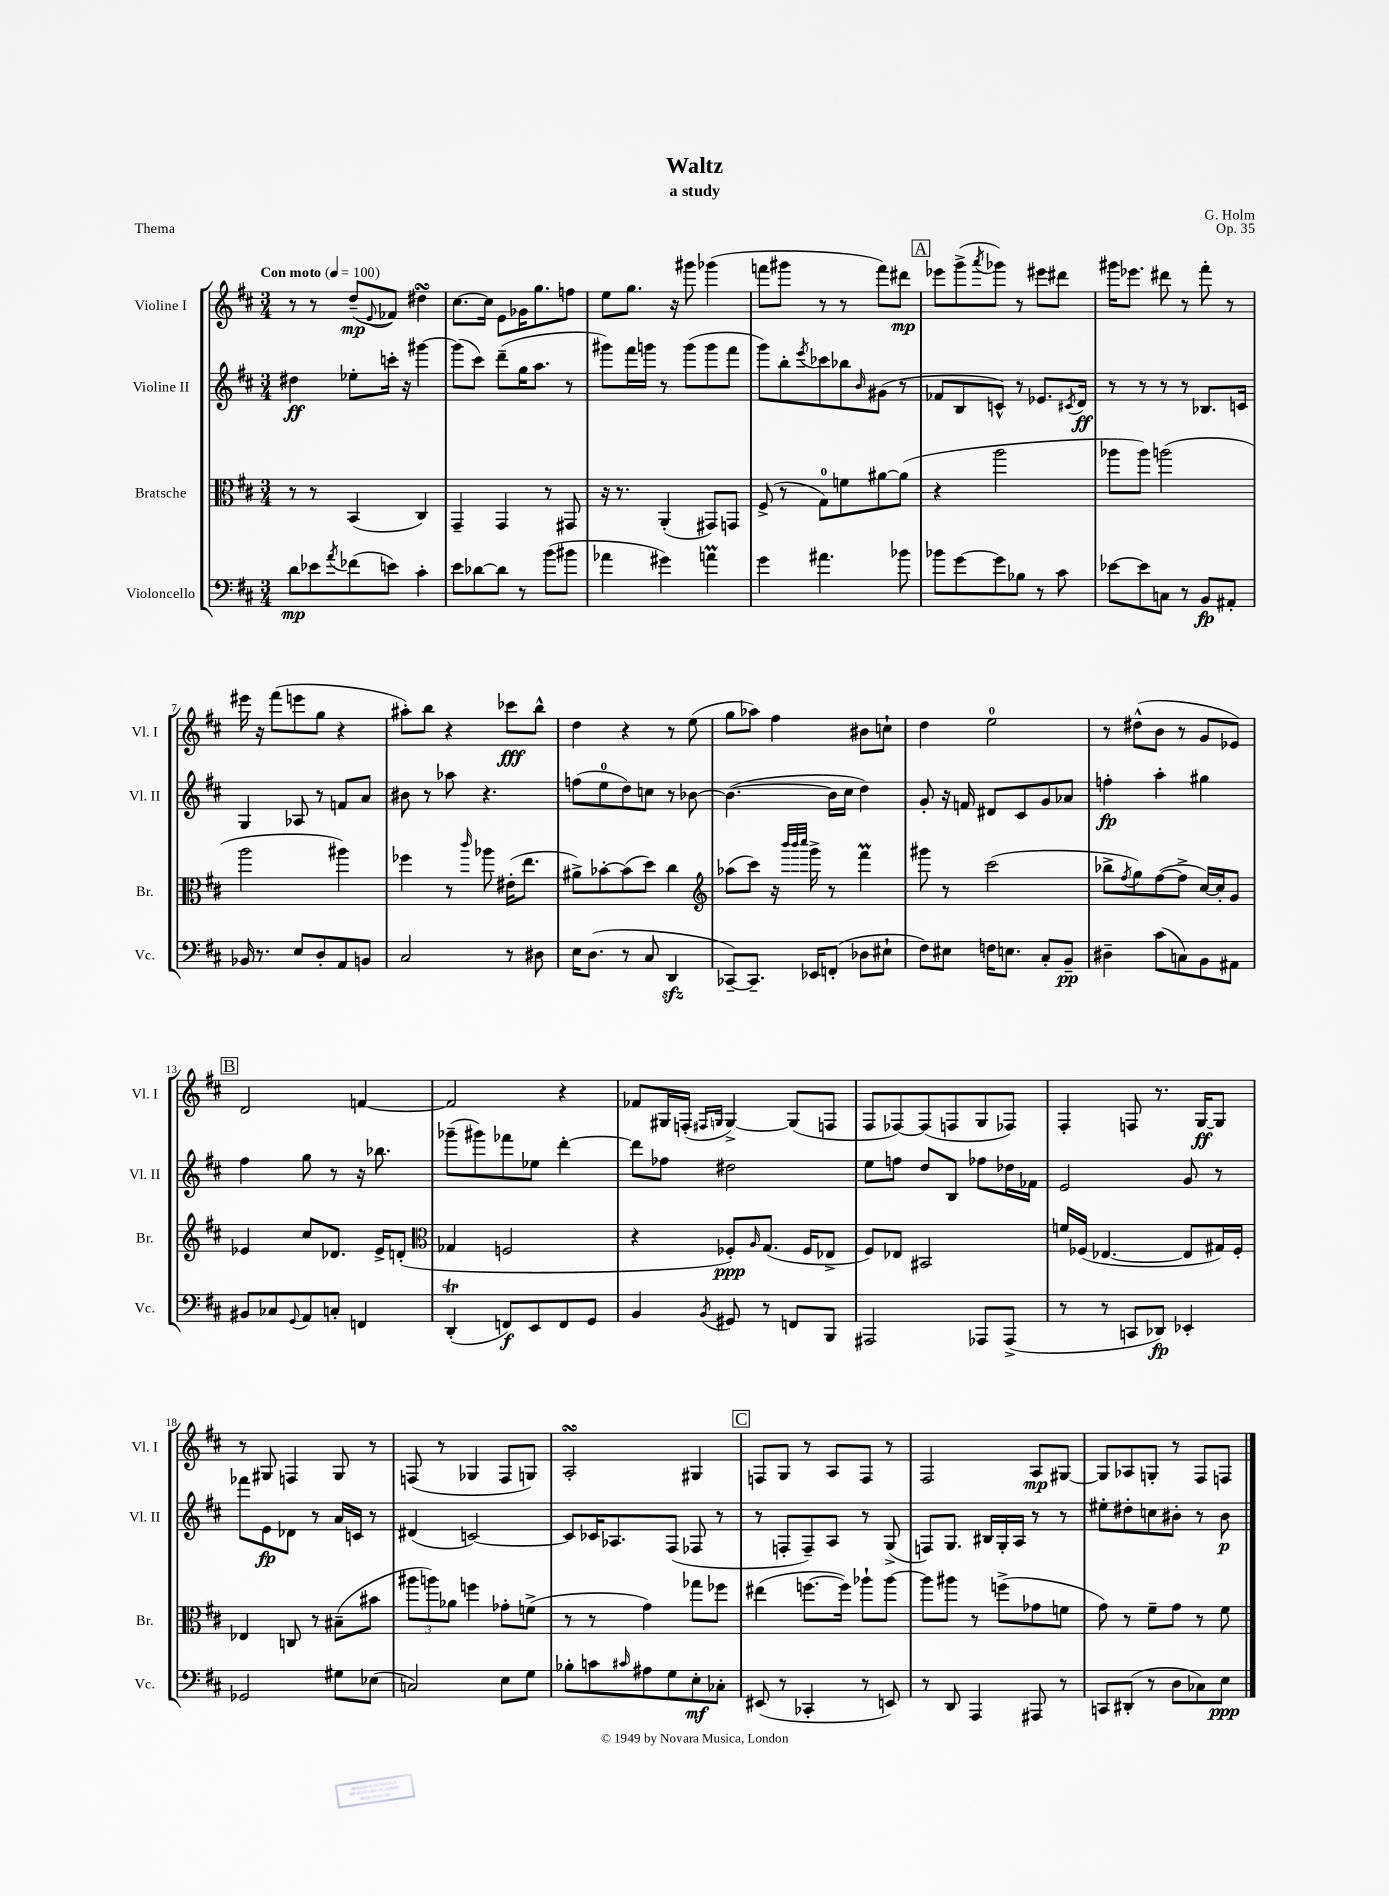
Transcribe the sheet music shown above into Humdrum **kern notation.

**kern	**dynam	**kern	**dynam	**kern	**dynam	**kern	**dynam
*part4	*part4	*part3	*part3	*part2	*part2	*part1	*part1
*staff4	*staff4	*staff3	*staff3	*staff2	*staff2	*staff1	*staff1
*I"Violoncello	*	*I"Bratsche	*	*I"Violine II	*	*I"Violine I	*
*I'Vc.	*	*I'Br.	*	*I'Vl. II	*	*I'Vl. I	*
*clefF4	*	*clefC3	*	*clefG2	*	*clefG2	*
*k[f#c#]	*	*k[f#c#]	*	*k[f#c#]	*	*k[f#c#]	*
*M3/4	*	*M3/4	*	*M3/4	*	*M3/4	*
*MM100	*	*MM100	*	*MM100	*	*MM100	*
=1	=1	=1	=1	=1	=1	=1	=1
!	!	!	!	!	!	!LO:TX:a:B:t=Con moto	!
8d\L	mp	8r	.	4dd#X\	ff	8r	.
8e-X\	.	8r	.	.	.	8r	.
8qa/	.	.	.	.	.	.	.
(8f-X\	.	(4BB/	.	8ee-X'\L	.	(8dd~/L	mp
.	.	.	.	.	.	8qqe/	.
8en\J)	.	.	.	16cccn'\Jk	.	8f-X/J)	.
.	.	.	.	16r	.	.	.
4c#'\	.	4C#/)	.	[4ggg#X\	.	4dd#XsSsS\	.
=2	=2	=2	=2	=2	=2	=2	=2
8e\L	.	4GG~/	.	(8ggg#\L]	.	[8.cc#\L	.
[8d-X\	.	.	.	8ccc#\J)	.	.	.
.	.	.	.	.	.	16cc#\Jk]	.
8d-\J]	.	4GG/	.	(8ddd~\L	.	8e\L	.
8r	.	.	.	16gg\K	.	16g-X\K	.
.	.	.	.	8.aa\J	.	8.gg\	.
(8b\L	.	8r	.	.	.	.	.
8b#X\J	.	8GG#X/	.	8r	.	8ffn\J	.
=3	=3	=3	=3	=3	=3	=3	=3
4a-X\	.	16r	.	8ggg#X\L)	.	8ee\L	.
.	.	8.r	.	.	.	.	.
.	.	.	.	16fff#\L	.	8.gg\J	.
.	.	.	.	16gggn\JJ	.	.	.
4g#X\)	.	(4AA'/	.	8r	.	.	.
.	.	.	.	.	.	16r	.
.	.	.	.	(8ggg\L	.	8ggg#X\	.
4anM\	.	8GG#X/L)	.	8ggg\	.	(4ggg-X\	.
.	.	8GGn/J	.	8fff#\J	.	.	.
=4	=4	=4	=4	=4	=4	=4	=4
4g\	.	(8F#^/	.	8ggg\L)	.	8fffn\L	.
.	.	8r	.	8bb'\	.	8ggg#X\J	.
.	.	.	.	8qeee/	.	.	.
4.a#X\	.	8G\L)	.	8ccc-X\	.	8r	.
.	.	8fn\	.	8bb-X\	.	8r	.
.	.	.	.	16qqb/	.	.	.
.	.	[8a#X\	.	(8g#X\J	.	8fff\L)	.
8b-X\	.	(8a#\J]	.	8r	.	8ddd#X\J	mp
!!LO:REH:place=s1:t=A
=5	=5	=5	=5	=5	=5	=5	=5
8b-X\L	.	4r	.	8f-X/L	.	8eee-X\L	.
[8g\	.	.	.	8B/	.	(8ggg^\	.
.	.	.	.	.	.	8qaaa/	.
8g\]	.	2aa\	.	8cn^^/J)	.	8ggg-X\J)	.
8B-X\J	.	.	.	8r	.	8r	.
8r	.	.	.	8.e-X/L	.	8eee#X\L	.
8c#\	.	.	.	.	.	8ddd#X\J	.
.	.	.	.	8qc#X/	.	.	.
.	.	.	.	16d/Jk	ff	.	.
=6	=6	=6	=6	=6	=6	=6	=6
[8e-X\L	.	8aa-X\L	.	8r	.	16ggg#X\KL	.
.	.	.	.	.	.	8.eee-X\J	.
8e-\]	.	8aa-\J)	.	8r	.	.	.
8Cn\J	.	(2aan\	.	8r	.	8ddd#X\	.
8r	.	.	.	8r	.	8r	.
8BB/L	fp	.	.	8.B-X/L	.	8fff#'\	.
8AA#X'/J	.	.	.	.	.	8r	.
.	.	.	.	16cn/Jk	.	.	.
!!LO:LB:g=z
=7	=7	=7	=7	=7	=7	=7	=7
16BB-X/	.	2aa\	.	4G/	.	16eee#X\	.
8.r	.	.	.	.	.	16r	.
.	.	.	.	.	.	(8fff#\L	.
8E/L	.	.	.	8A-X/	.	8eeen\	.
8D'/	.	.	.	8r	.	8gg\J	.
8AA/	.	4aa#X\)	.	8fn/L	.	4r	.
8BBn/J	.	.	.	8a/J	.	.	.
=8	=8	=8	=8	=8	=8	=8	=8
2C#/	.	4ff-X\	.	8b#X\	.	8aa#X'\L)	.
.	.	.	.	8r	.	8bb\J	.
.	.	8r	.	8aa-X\	.	4r	.
.	.	16qqccc#/	.	.	.	.	.
.	.	8aa-X\	.	4.r	.	.	.
8r	.	(16e#X'\KL	.	.	.	8ccc-X\L	fff
.	.	8.ee\J	.	.	.	.	.
8D#X\	.	.	.	.	.	8bb^^\J	.
=9	=9	=9	=9	=9	=9	=9	=9
16E\KL	.	8a#X^\L)	.	(8ffn\L	.	4dd\	.
(8.D\J	.	.	.	.	.	.	.
.	.	[8b-X'\	.	8ee\	.	.	.
8r	.	(8b-\]	.	8dd\)	.	4r	.
8C#/	.	8dd\J)	.	8ccn\J	.	.	.
4DDzz/	.	4cc#\	.	8r	.	8r	.
.	.	.	.	[8b-X\	.	(8ee\	.
=10	=10	=10	=10	=10	=10	=10	=10
*	*	*clefG2	*	*	*	*	*
[8CC-X~/L)	.	(8aa-X\L	.	(4.b-\_	.	8gg\L	.
8.CC-~/J]	.	8ccc#\J)	.	.	.	8aa-X\J)	.
.	.	16r	.	.	.	4ff#\	.
.	.	32qqbbb/LLL	.	.	.	.	.
.	.	32qqbbb/	.	.	.	.	.
.	.	32qqcccc#/JJJ	.	.	.	.	.
16EE-X/KL	.	16ggg^\	.	.	.	.	.
(8FFn'/J	.	8r	.	16b-\LL]	.	.	.
.	.	.	.	16cc#\JJ	.	.	.
8D-X\L	.	4fff#m\	.	4dd\)	.	8b#X\L	.
8E#X`\J	.	.	.	.	.	8ccn`\J	.
=11	=11	=11	=11	=11	=11	=11	=11
8F#\L)	.	8ggg#X\	.	8g'/	.	4dd\	.
8E#X\J	.	8r	.	16r	.	.	.
.	.	.	.	16fn/	.	.	.
16Fn\KL	.	(2ccc#\	.	8d#X/L	.	2ee\	.
8.En\J	.	.	.	.	.	.	.
.	.	.	.	8c#/	.	.	.
8C#'/L	.	.	.	8g/	.	.	.
8BB~/J	pp	.	.	8a-X/J	.	.	.
=12	=12	=12	=12	=12	=12	=12	=12
4D#X~\	.	8bb-X^\L	.	4ffn'\	fp	8r	.
.	.	8qff#/	.	.	.	.	.
.	.	8gg\)	.	.	.	(8dd#X^^\L	.
(8c#\L	.	([8ff#\	.	4aa'\	.	8b\J	.
8Cn\)	.	8ff#^\J]	.	.	.	8r	.
8BB\	.	[16cc#/LL)	.	4gg#X\	.	8g/L	.
.	.	16cc#'/J]	.	.	.	.	.
8AA#X\J	.	8g/J	.	.	.	8e-X/J)	.
!!LO:LB:g=z
!!LO:REH:place=s1:t=B
=13	=13	=13	=13	=13	=13	=13	=13
8BB#X/L	.	4e-X/	.	4ff#\	.	2d/	.
8C-X/	.	.	.	.	.	.	.
8qqGG/	.	.	.	.	.	.	.
8AA/	.	8cc#/L	.	8gg\	.	.	.
8Cn'/J	.	8.d-X/J	.	8r	.	.	.
4FFn/	.	.	.	16r	.	[4fn/	.
.	.	16e-^/KL	.	8.bb-X\	.	.	.
.	.	(8dn'/J	.	.	.	.	.
=14	=14	=14	=14	=14	=14	=14	=14
*	*	*clefC3	*	*	*	*	*
(4DDT'/	.	4G-X/	.	(8ggg-X~\L	.	2f/]	.
.	.	.	.	8ggg#X\)	.	.	.
8FFn/L)	f	2Fn/	.	8fff-X\	.	.	.
8EE/	.	.	.	8ee-X\J	.	.	.
8FF/	.	.	.	[4ddd'\	.	4r	.
8GG/J	.	.	.	.	.	.	.
=15	=15	=15	=15	=15	=15	=15	=15
4BB/	.	4r	.	8ddd\L]	.	8f-X/L	.
.	.	.	.	8ff-X\J	.	16G#X/L	.
.	.	.	.	.	.	(16Fn'/JJ	.
.	.	.	.	.	.	16qqF#X/LL	.
8qBB/	.	.	.	.	.	16qqGn/JJ	.
8GG#X/	.	8F-X'/L)	ppp	2dd#X\	.	[4G^/)	.
.	.	16qqA/	.	.	.	.	.
8r	.	(8.G/J	.	.	.	.	.
8FFn/L	.	.	.	.	.	(8G/L]	.
.	.	16F-/KL	.	.	.	.	.
8BBB/J	.	8E-X^/J	.	.	.	8Fn/J	.
=16	=16	=16	=16	=16	=16	=16	=16
2AAA#X/	.	8F#/L)	.	8ee\L	.	8F#/L	.
.	.	8E-X/J	.	8ffn\J	.	[8F-X/)	.
.	.	2BB#X/	.	8dd/L	.	(8F-/]	.
.	.	.	.	8B/J	.	8Fn/	.
8AAA-X/L	.	.	.	8ff-X\L	.	8G/	.
(8AAA-^/J	.	.	.	16dd-X\L	.	8F-X/J)	.
.	.	.	.	16f-X\JJ	.	.	.
=17	=17	=17	=17	=17	=17	=17	=17
8r	.	16fn/LL	.	2e/	.	4F#'/	.
.	.	(16F-X/JJ	.	.	.	.	.
8r	.	[4.E-X/	.	.	.	.	.
8CCn/L	.	.	.	.	.	8Fn/	.
8DD-X/J)	fp	.	.	.	.	8.r	.
4EE-X'/	.	8E-/L]	.	8g/	.	.	.
.	.	.	.	.	.	[16G/KL	ff
.	.	16G#X/L)	.	8r	.	8G/J]	.
.	.	16F-'/JJ	.	.	.	.	.
!!LO:LB:g=z
=18	=18	=18	=18	=18	=18	=18	=18
2GG-X/	.	4E-X/	.	8fff-X\L	.	8r	.
.	.	.	.	8e\	fp	8G#X/	.
.	.	8Cn/	.	8d-X\J	.	4Fn/	.
.	.	8r	.	8r	.	.	.
8G#X\L	.	(8B#X~\L	.	16a/LL	.	8G#/	.
.	.	.	.	16cn/JJ	.	.	.
(8E-X\J	.	8b#X\J	.	8r	.	8r	.
=19	=19	=19	=19	=19	=19	=19	=19
2Cn/)	.	12aa#X\L	.	(4d#X/	.	(8Fn/	.
.	.	12aan\)	.	.	.	.	.
.	.	.	.	.	.	8r	.
.	.	12a-X\J	.	.	.	.	.
.	.	4ffn\	.	[2cn/)	.	4G-X/	.
8E\L	.	8g-X'\L	.	.	.	8F/L	.
8G\J	.	(8fn^\J	.	.	.	8Gn/J)	.
=20	=20	=20	=20	=20	=20	=20	=20
8B-X'\L	.	8r	.	8c/L]	.	2AsSSS'/	.
8cn\	.	8r	.	16c-X/K	.	.	.
.	.	.	.	8.A-X/	.	.	.
16qqc#X/	.	.	.	.	.	.	.
8A#X\	.	4g\)	.	.	.	.	.
8G\	.	.	.	(8F#/J	.	.	.
8E'\	mf	8gg-X\L	.	8F-X/	.	4G#X/	.
8C-X'\J	.	8ff-X\J	.	8r	.	.	.
!!LO:REH:place=s1:t=C
=21	=21	=21	=21	=21	=21	=21	=21
(8EE#X/	.	(4ee#X\	.	8r	.	8Fn/L	.
8r	.	.	.	8Fn'/L	.	8G/J	.
4CC-X'/	.	[8.ffn\L	.	8F~/)	.	8r	.
.	.	.	.	8A/J	.	8A/L	.
.	.	16ff\Jk])	.	.	.	.	.
8r	.	8aa-X`\L	.	8r	.	8F/J	.
8EEn/)	.	[8aa-\J	.	(8G^/	.	8r	.
=22	=22	=22	=22	=22	=22	=22	=22
8r	.	8aa-\L]	.	8Fn/L)	.	2F#/	.
8DD/	.	8aa#X\J	.	8.G/J	.	.	.
4AAA/	.	8r	.	.	.	.	.
.	.	.	.	16B#X/LL	.	.	.
.	.	(8ffn^\L	.	16G'/	.	.	.
.	.	.	.	16A/JJ	.	.	.
8AAA#X/	.	8g-X\	.	8r	.	8A/L	mp
8r	.	8fn\J	.	8r	.	[8G#X/J	.
=23	=23	=23	=23	=23	=23	=23	=23
8CCn/L	.	8g\)	.	8ee#X'\L	.	8G#/L]	.
(8DD#X'/J	.	8r	.	8dd#X'\	.	8A-X/	.
8r	.	8f#~\L	.	8ccn\	.	8Gn'/J	.
8D\L	.	8g\J	.	8b#X'\J	.	8r	.
8C-X\)	.	8r	.	8r	.	8F#/L	.
8E\J	ppp	8f#\	.	8b#\	p	8Fn/J	.
==	==	==	==	==	==	==	==
*-	*-	*-	*-	*-	*-	*-	*-
